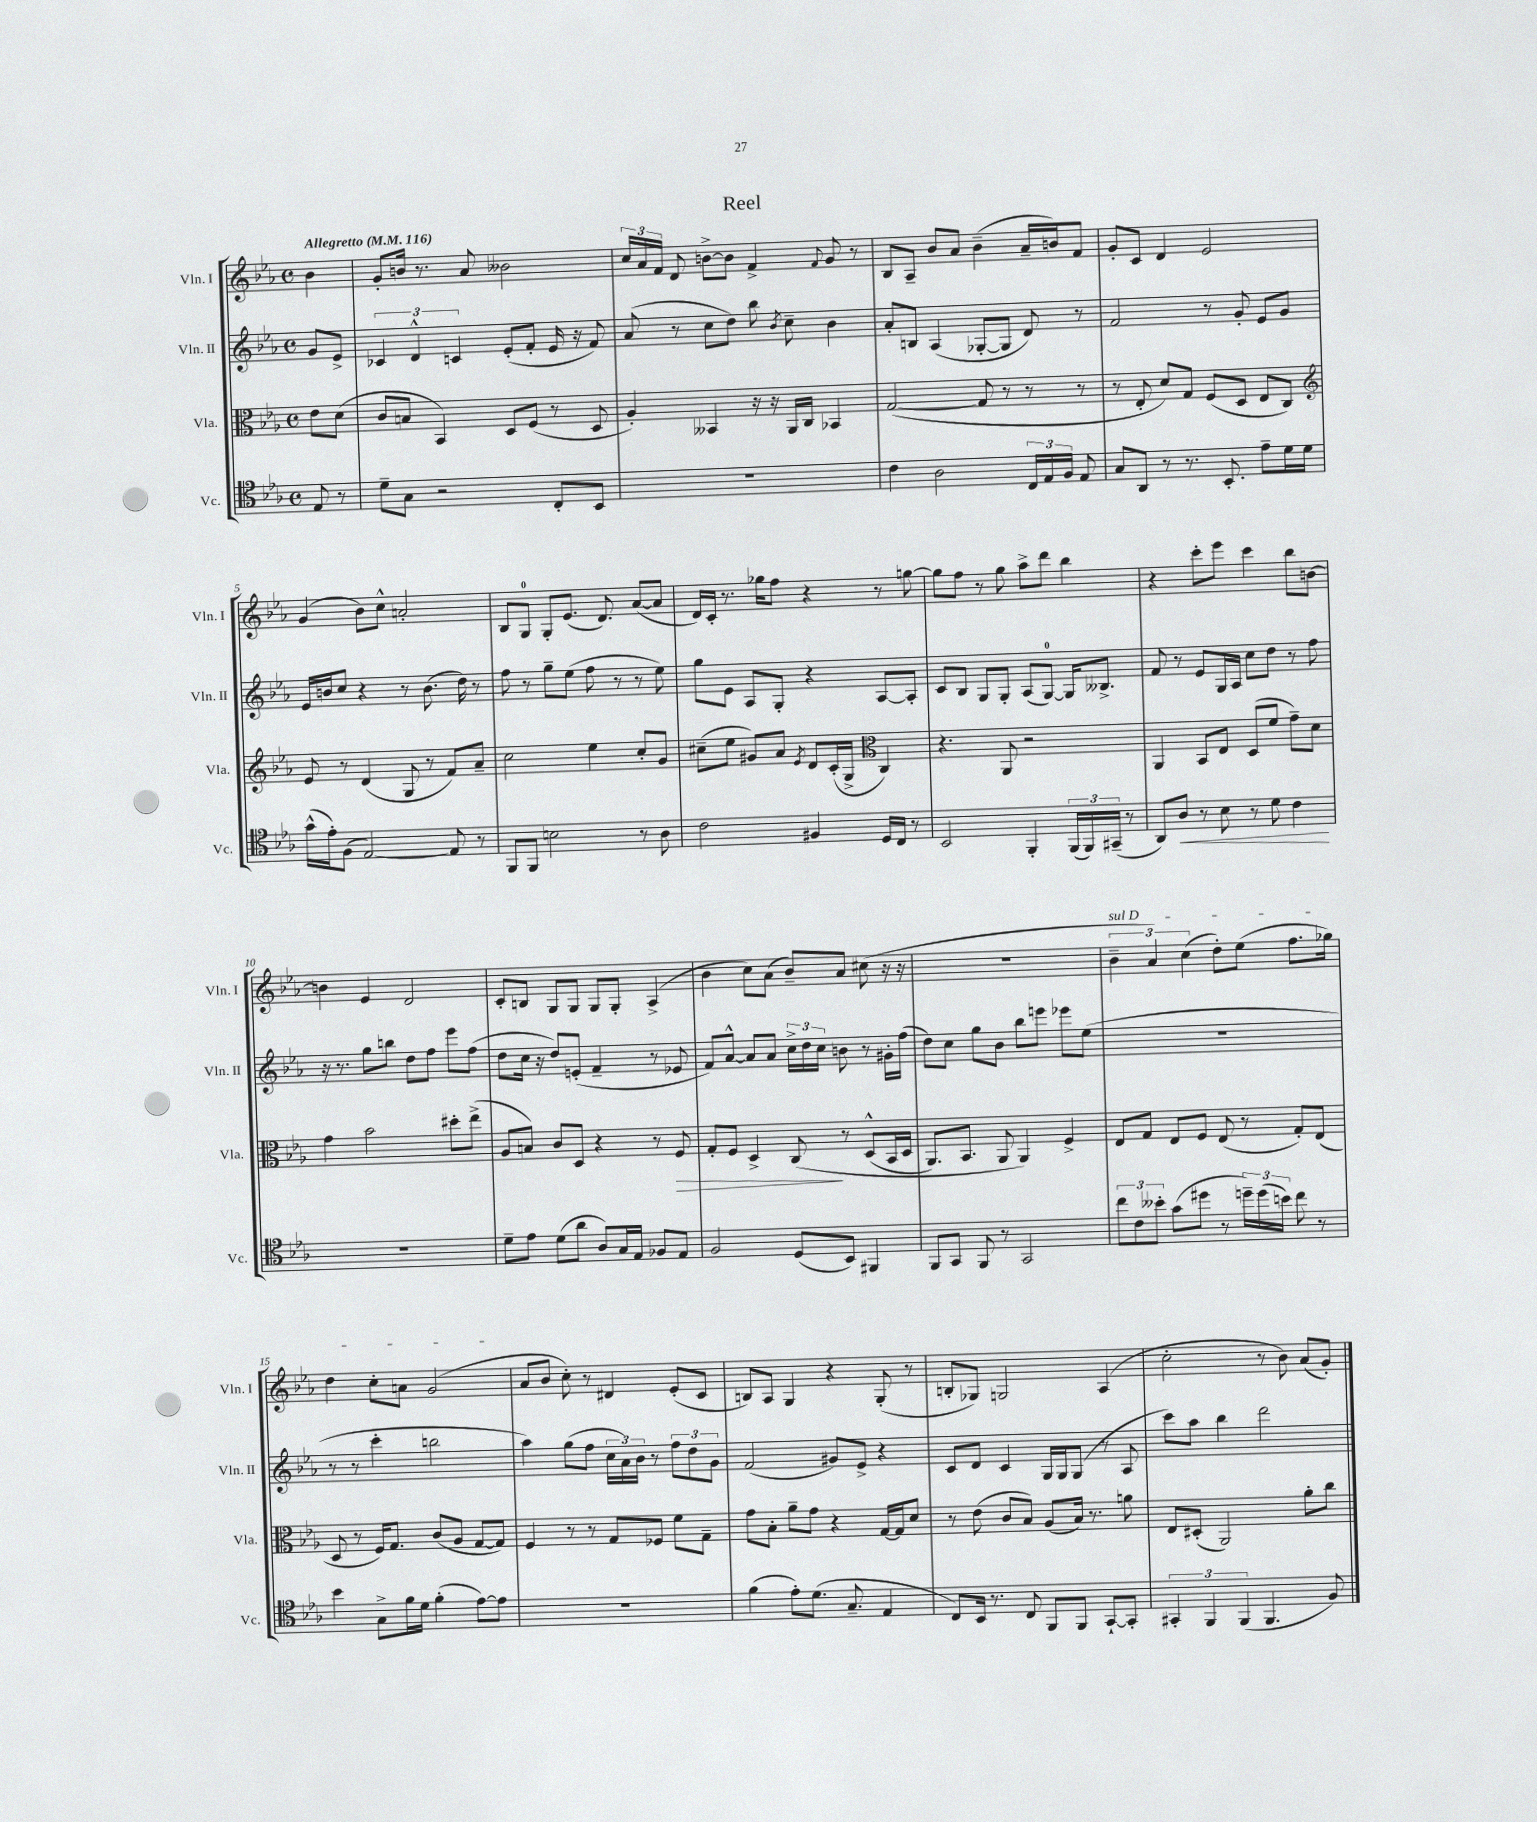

**kern	**dynam	**kern	**dynam	**kern	**kern
*part4	*part4	*part3	*part3	*part2	*part1
*staff4	*staff4	*staff3	*staff3	*staff2	*staff1
*I"Vc.	*	*I"Vla.	*	*I"Vln. II	*I"Vln. I
*I'Vc.	*	*I'Vla.	*	*I'Vln. II	*I'Vln. I
*clefC4	*	*clefC3	*	*clefG2	*clefG2
*k[b-e-a-]	*	*k[b-e-a-]	*	*k[b-e-a-]	*k[b-e-a-]
*M4/4	*	*M4/4	*	*M4/4	*M4/4
*met(c)	*	*met(c)	*	*met(c)	*met(c)
*MM116	*	*MM116	*	*MM116	*MM116
=	=	=	=	=	=
!	!	!	!	!	!LO:TX:a:B:t=Allegretto
8E-/	.	8e-\L	.	8g/L	4b-\
8r	.	(8d\J	.	8e-^/J	.
=1	=1	=1	=1	=1	=1
8d~\L	.	8c/L	.	6c-X/	8g'/L
8G\J	.	8Bn/J	.	.	16bn/Jk
.	.	.	.	6d^^/	.
.	.	.	.	.	8.r
2r	.	4BB-/)	.	.	.
.	.	.	.	6cn/	.
.	.	.	.	.	8a-/
.	.	8D/L	.	(8e-'/L	2b--X\
.	.	(8F/J	.	8f'/J	.
8C'/L	.	8r	.	16e-/	.
.	.	.	.	16r	.
8BB-/J	.	8D/	.	8f/)	.
=2	=2	=2	=2	=2	=2
1r	.	4A-'/)	.	(8a-/	24cc/LL
.	.	.	.	.	24a-/
.	.	.	.	.	24f/JJ
.	.	.	.	8r	8d/
.	.	4BB--X/	.	8cc\L	[8bn^\L
.	.	.	.	8dd\J)	8b\J]
.	.	16r	.	8bb-\	4f^/
.	.	16r	.	.	.
.	.	.	.	8qb-/	.
.	.	16AA-/LL	.	8cc~\	.
.	.	16C/JJ	.	.	.
.	.	.	.	.	8qqf/
.	.	4BB-X/	.	4b-\	8g/
.	.	.	.	.	8r
=3	=3	=3	=3	=3	=3
4c\	.	([2G/	.	8a-'/L	8B-/L
.	.	.	.	8Bn/J	8A-~/J
2A-\	.	.	.	(4A-/	8b-/L
.	.	.	.	.	8a-/J
.	.	8G/]	.	[8G-X'/L	(4b-~\
.	.	8r	.	8G-/J]	.
24C/LL	.	8r	.	8d/)	16a-~/LL
24E-/	.	.	.	.	.
.	.	.	.	.	16bn/J)
24F/JJ	.	.	.	.	.
8E-/	.	8r	.	8r	8f/J
=4	=4	=4	=4	=4	=4
8G/L	.	8r	.	2f/	8g'/L
8AA-/J	.	8E-'/	.	.	8c/J
8r	.	8d/L)	.	.	4d/
8.r	.	8G/J	.	.	.
.	.	(8F/L	.	8r	2e-/
8.BB-'/	.	.	.	.	.
.	.	8D/J	.	8g'/	.
8e-~\L	.	8E-/L	.	8e-/L	.
16d\L	.	8C/J)	.	8g/J	.
16d\JJ	.	.	.	.	.
!!LO:LB:g=z
=5	=5	=5	=5	=5	=5
*	*	*clefG2	*	*	*
(16g^^\LL	.	8e-/	.	16e-/LL	(4g/
16e-'\J)	.	.	.	16bn/J	.
(8F\J	.	8r	.	8cc/J	.
[2E-/)	.	(4d/	.	4r	8b-\L)
.	.	.	.	.	8cc^^\J
.	.	8G/	.	8r	2an'/
.	.	8r	.	(8.b\	.
8E-/]	.	8f/L)	.	.	.
.	.	.	.	16dd\)	.
8r	.	8a-~/J	.	8r	.
=6	=6	=6	=6	=6	=6
8FF/L	.	2cc\	.	8ff\	8B-/L
8FF/J	.	.	.	8r	8G/J
2Bn\	.	.	.	8gg~\L	8G'/L
.	.	.	.	(8ee-\J	(8.e-/J
.	.	4ee-\	.	8ff\	.
.	.	.	.	.	8.d/)
.	.	.	.	8r	.
8r	.	8cc'/L	.	8r	([8a-/L
8A-\	.	8g/J	.	8ee-\)	8a-/J]
=7	=7	=7	=7	=7	=7
2c\	.	(8cc#X~\L	.	8gg\L	16d/LL)
.	.	.	.	.	16c'/JJ
.	.	8ee-\J	.	8e-\J	8.r
.	.	8g#X/L)	.	8A-/L	.
.	.	.	.	.	16gg-X\KL
.	.	8a-/J	.	8G'/J	8ff\J
.	.	8qe-/	.	.	.
4F#X/	.	8d/L	.	4r	4r
.	.	(16c'/L	.	.	.
.	.	16G^/JJ	.	.	.
*	*	*clefC3	*	*	*
16D/LL	.	4C/)	.	[8A-/L	8r
16C/JJ	.	.	.	.	.
8r	.	.	.	8A-'/J]	[8ggn\
=8	=8	=8	=8	=8	=8
2BB-/	.	4.r	.	8c/L	8gg\L]
.	.	.	.	8B-/J	8ff\J
.	.	.	.	8G/L	8r
.	.	8AA-/	.	8G'/J	8gg\
4FF'/	.	2r	.	(8A-/L	8aa-^\L
.	.	.	.	[8G/J)	8ddd\J
(24FF/LL	.	.	.	16G/KL]	4bb-\
24FF/)	.	.	.	.	.
.	.	.	.	8.B--X^/J	.
(24GG#X~/JJ	.	.	.	.	.
8r	.	.	.	.	.
=9	=9	=9	=9	=9	=9
8AA-/L)	.	4AA-/	.	8f/	4r
!	!LO:HP:b	!	!	!	!
8A-/J	<	.	.	8r	.
8r	.	8BB-/L	.	8e-/L	8ccc'\L
8B-\	.	8E-/J	.	16G/L	8eee-\J
.	.	.	.	16A-/JJ	.
8r	.	(8D/L	.	8cc\L	4ccc\
8d\	.	8f/J	.	8dd\J	.
4c\	.	8g~\L)	.	8r	8bb-\L
.	.	8d\J	.	8ff\	[8bn\J
.	[	.	.	.	.
!!LO:LB:g=z
=10	=10	=10	=10	=10	=10
1r	.	4g\	.	16r	4bn\]
.	.	.	.	8.r	.
.	.	2b-\	.	8gg\L	4e-/
.	.	.	.	8bbn\J	.
.	.	.	.	8dd\L	2d/
.	.	.	.	8ff\J	.
.	.	8dd#X'\L	.	8eee-\L	.
.	.	(8ee-^\J	.	(8ff\J	.
=11	=11	=11	=11	=11	=11
8d~\L	.	8A-/L	.	8dd\L	8c'/L
8e-\J	.	8Bn/J)	.	16cc\Jk	8Bn/J
.	.	.	.	16r	.
(8d\L	.	8c/L	.	8dd/L)	8G/L
8a-\J	.	8D/J	.	(8en'/J	8G/J
8A-/L)	.	4r	.	4f~/	8G/L
16G/L	.	.	.	.	8G'/J
16E-/JJ	.	.	.	.	.
8F-X/L	.	8r	.	8r	(4A-^/
!	!	!	!LO:HP:b	!	!
8E-/J	.	8F/	>	8e-X/	.
=12	=12	=12	=12	=12	=12
2F/	.	8G'/L	.	8f/L)	4b-\
.	.	8F/J	.	[8a-^^/J	.
.	.	4D^/	.	8a-/L]	8cc\L)
.	.	.	.	8a-/J	(8a-\J
(8D/L	.	(8C/	.	24cc^\LL	8b-~/L)
.	.	.	.	24dd\	.
.	.	.	.	24cc\JJ	.
8BB-/J)	.	8r	]	8bn\	8a-/J
4FF#X/	.	(8D^^/L	.	8r	(8cc#X\
.	.	16BB-/L	.	16g#X'\LL	16r
.	.	16D/JJ	.	(16ff\JJ	16r
=13	=13	=13	=13	=13	=13
8FF/L	.	8.AA-/L)	.	8dd\L)	1r
8GG/J	.	.	.	8cc\J	.
.	.	8.BB-/J	.	.	.
8FF/	.	.	.	8gg\L	.
8r	.	8AA-/	.	8b-\J	.
2GG/	.	4AA-/)	.	8bb-\L	.
.	.	.	.	8eeen\J	.
.	.	4F^/	.	8eee-X\L	.
.	.	.	.	(8ee-\J	.
=14	=14	=14	=14	=14	=14
!	!	!	!	!	!LO:TX:a:i:t=sul D
12cc\L	.	8E-/L	.	1r	6b-~\
12c\	.	.	.	.	.
.	.	8G/J	.	.	.
12b--X'\J	.	.	.	.	6a-/)
(8g\L	.	8E-/L	.	.	.
.	.	.	.	.	(6cc\
8dd#X\J	.	8F/J	.	.	.
8r	.	(8E-/	.	.	8dd'\L)
24ddn~\LL)	.	8r	.	.	(8ee-\J
(24dd\	.	.	.	.	.
24bn\JJ)	.	.	.	.	.
8cc\	.	8G'/L)	.	.	8.ff\L
8r	.	(8E-/J	.	.	.
.	.	.	.	.	16gg-X\Jk)
!!LO:LB:g=z
=15	=15	=15	=15	=15	=15
4b-\	.	8D/	.	8r	4dd\
.	.	8r	.	8r	.
8G^\L	.	16F/KL)	.	4ccc'\	8cc'\L
.	.	8.G/J	.	.	.
16f\L	.	.	.	.	8an\J
16d\JJ	.	.	.	.	.
(4f'\	.	(8c/L	.	2bbn\	(2g/
.	.	8A-/J	.	.	.
[8e-\L)	.	[8G/L	.	.	.
8e-\J]	.	8G/J])	.	.	.
=16	=16	=16	=16	=16	=16
1r	.	4F/	.	4aa-\)	8a-/L
.	.	.	.	.	8b-/J
.	.	8r	.	(8gg\L	8cc'\)
.	.	8r	.	8ff\J	8r
.	.	8G/L	.	24cc\LL	4d#X/
.	.	.	.	24a-\)	.
.	.	.	.	24b-\JJ	.
.	.	8F-X/J	.	8r	.
.	.	8f\L	.	12ff\L	(8e-'/L
.	.	.	.	12dd\	.
.	.	8G~\J	.	.	8c/J
.	.	.	.	12g\J	.
=17	=17	=17	=17	=17	=17
(4f\	.	8g\L	.	(2f/	8Bn/L)
.	.	8B-'\J	.	.	8A-/J
8e-'\L)	.	8a-~\L	.	.	4G/
(8.d\J	.	8g\J	.	.	.
.	.	4r	.	8g#X/L)	4r
8.G~/	.	.	.	.	.
.	.	.	.	8e-^/J	.
4E-/	.	[16G/LL	.	4r	(8G'/
.	.	16G/J]	.	.	.
.	.	8d/J	.	.	8r
=18	=18	=18	=18	=18	=18
8C/L)	.	8r	.	8c/L	8Bn'/L
16BB-/Jk	.	(8e-\	.	8d/J	8G-X/J)
8.r	.	.	.	.	.
.	.	8c/L	.	4c/	2Gn/
8C/	.	8B-/J)	.	.	.
8FF/L	.	(8A-/L	.	16G/LL	.
.	.	.	.	16G/J	.
8FF/J	.	16B-/Jk)	.	(8G/J	.
.	.	8.r	.	.	.
[8GG`/L	.	.	.	8r	(4A-/
8GG'/J]	.	8an\	.	8A-/	.
=19	=19	=19	=19	=19	=19
6GG#X'/	.	8E-/L	.	8ccc\L)	2cc'\
.	.	(8D#X'/J	.	8aa-\J	.
6FF/	.	.	.	.	.
.	.	2AA-/)	.	4bb-\	.
(6FF/	.	.	.	.	.
4.FF/	.	.	.	2ddd\	8r
.	.	.	.	.	8b-\)
.	.	8a-'\L	.	.	(8a-/L
8F/)	.	8cc\J	.	.	8g'/J)
==	==	==	==	==	==
*-	*-	*-	*-	*-	*-
